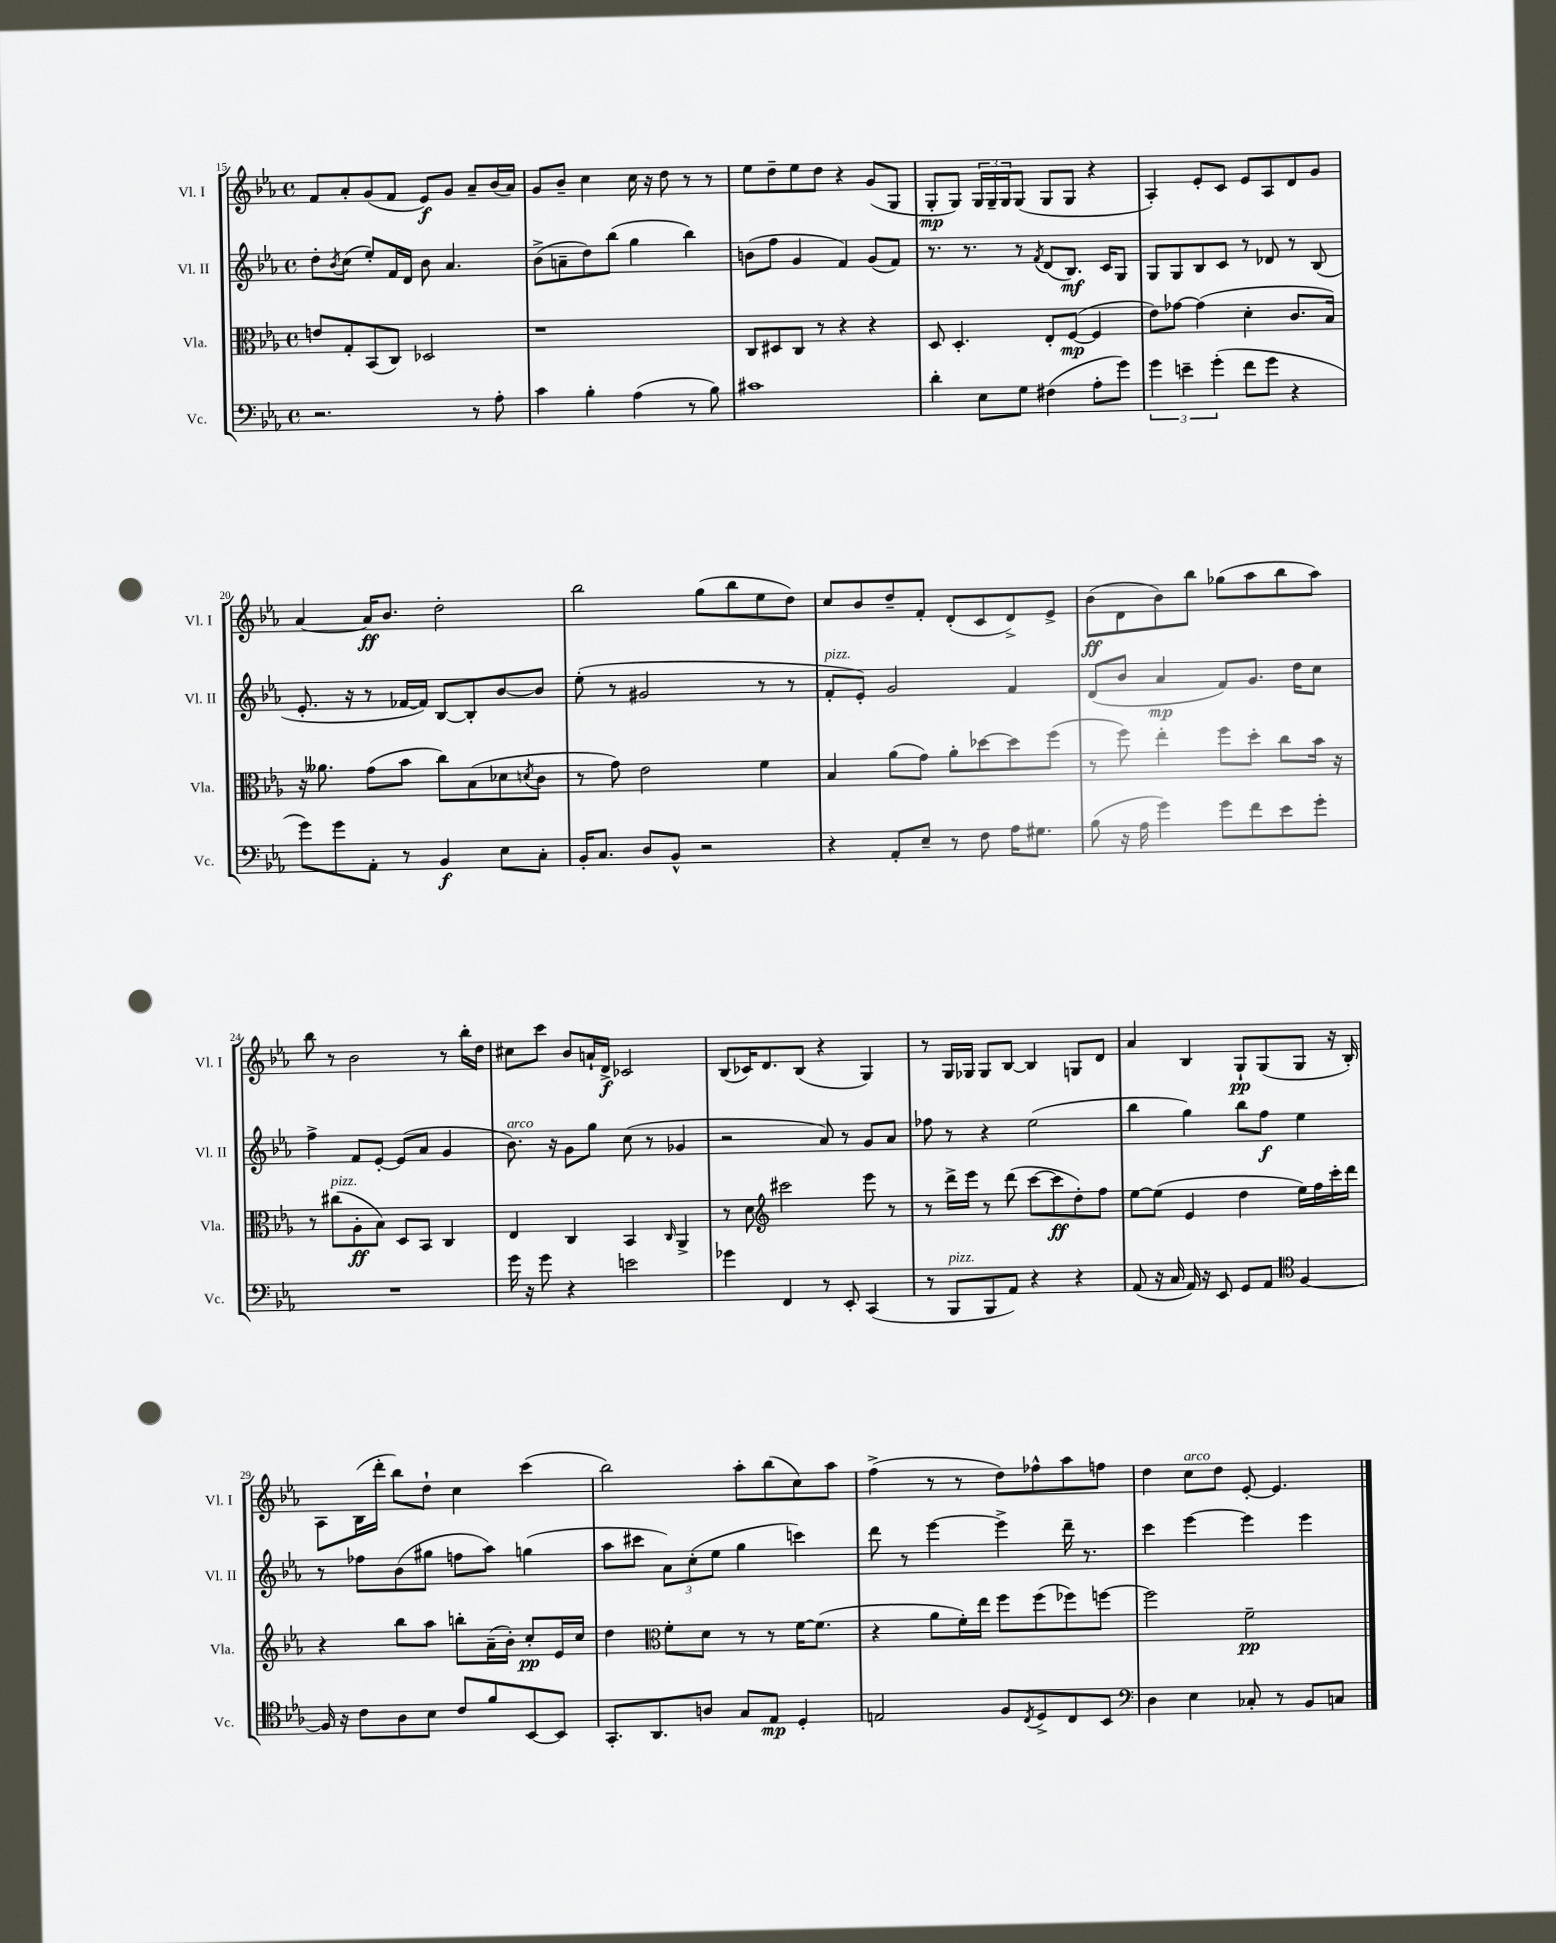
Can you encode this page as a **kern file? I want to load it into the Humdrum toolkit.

**kern	**kern	**kern	**kern
*staff4	*staff3	*staff2	*staff1
*clefF4	*clefC3	*clefG2	*clefG2
*k[b-e-a-]	*k[b-e-a-]	*k[b-e-a-]	*k[b-e-a-]
*M4/4	*M4/4	*M4/4	*M4/4
*met(c)	*met(c)	*met(c)	*met(c)
2.r	8e	8dd'	8f
.	.	8qb-	.
.	8G'	(8cc	8a-'
.	(8BB-	8ee-')	(8g
.	8C)	16f	8f
.	.	16d	.
.	2D-	8b-	8e-)
.	.	4.a-	8g
8r	.	.	8a-~
8A-'	.	.	(16b-
.	.	.	16a-)
=	=	=	=
4c	1r	(8b-^	8g
.	.	8a~	8b-~
4B-'	.	8dd)	4cc
.	.	(8bb-	.
(4A-	.	4gg	16cc
.	.	.	16r
.	.	.	8dd
8r	.	4bb-)	8r
8B-)	.	.	8r
=	=	=	=
1c#	8C	(8b	8ee-
.	8D#	8ff	8dd~
.	8C	4g	8ee-
.	8r	.	8dd
.	4r	4f)	4r
.	4r	(8g	(8g
.	.	8f)	8G
=	=	=	=
4d'	8D	8.r	8G'
.	4.D'	.	8G)
.	.	8.r	.
8E-	.	.	24G
.	.	.	24G~
.	.	.	24G
8G	.	8r	(8G
.	.	8qf	.
(4F#	8E-'	(8d	8G
.	([8F	8.B-)	8G
8A-'	4F]	.	4r
.	.	16c	.
8g)	.	8G	.
=	=	=	=
6g	8e-)	8G	4A-')
.	[8g-	8G	.
6e~	.	.	.
.	(4g-]	8B-	8e-'
(6g'	.	.	.
.	.	8c	8c
8f	4d'	8r	8e-
8g	.	8d-	8A-
4r	8.c	8r	8d
.	.	(8B-	8g
.	16B-)	.	.
=	=	=	=
8g)	16r	8.e-'	[4a-
.	8.a--	.	.
8g	.	.	.
.	.	16r	.
8AA-'	(8g	8r	16a-]
.	.	.	8.b-
8r	8b-	[16f-	.
.	.	16f-])	.
4BB-	8cc)	[8B-	2dd'
.	(8B-	8B-']	.
8E-	8d-	[8b-	.
.	8qd	.	.
8C'	8c	8b-]	.
=	=	=	=
16BB-'	8r	(8ee-'	2bb-
8.C	.	.	.
.	8g)	8r	.
8D	2e-	2g#	.
8BB-^^	.	.	.
2r	.	.	(8gg
.	.	.	8bb-
.	4f	8r	8ee-
.	.	8r	8dd)
=	=	=	=
4r	4B-	8f'	8cc
.	.	8e-')	8b-
8AA-'	(8a-	2g	8dd~
8E-~	8g)	.	8f'
8r	8a-'	.	(8d'
8F	[8dd-	.	8c
16A-	8dd-]	4f	8d^)
8.G#	.	.	.
.	(8ff	.	8e-^
=	=	=	=
(8B-	8r	(8d	(8b-
16r	8ff)	8b-	8d
16A-	.	.	.
4g)	4ee-'	4a-	8b-)
.	.	.	8bb-
8g	8ff	8f)	(8gg-
8f	8dd'	8.g	8aa-
8e-	8cc	.	8bb-
.	.	16dd	.
8g'	16b-	8cc	8aa-)
.	16r	.	.
=	=	=	=
1r	8r	4ff^	8bb-
.	(8cc#	.	8r
.	8A-'	8f	2b-
.	8B-)	[8e-'	.
.	8D	(8e-]	.
.	8BB-	8a-	.
.	4C	4g	8r
.	.	.	16bb-'
.	.	.	16dd
=	=	=	=
16g	4E-	8.b-)	8cc#
16r	.	.	.
8g	.	.	8ccc
.	.	16r	.
4r	4C	8g	8b-
.	.	8gg	16a`
.	.	.	16d^
2e	4BB-	(8cc	2c-
.	.	8r	.
.	16qqC	.	.
.	4AA-^	4g-	.
=	=	=	=
4g-	8r	2r	(8B-
.	8d	.	16c-)
.	.	.	8.d
*	*clefG2	*	*
4FF	2ccc#	.	.
.	.	.	(8B-
8r	.	8a-)	4r
8EE-'	.	8r	.
(4CC	8eee-	8g	4G)
.	8r	8a-	.
=	=	=	=
8r	8r	8ff-	8r
8BBB-	16ddd^	8r	16G
.	16eee-	.	16G-
8BBB-	8r	4r	8G-
8AA-)	(8ddd	.	[8B-
4r	[8ccc	(2ee-	4B-]
.	8ccc]	.	.
4r	8dd')	.	8G
.	8ff	.	8d
=	=	=	=
(8AA-	[8ee-	4bb-	4a-
16r	(8ee-]	.	.
16C	.	.	.
16AA-)	4e-	4gg)	4B-
16r	.	.	.
8EE-	.	.	.
8GG	4dd	8bb-	8G`
8AA-	.	8ff	(8G
*clefC4	*	*	*
[4F	16ee-)	4ee-	8G
.	16ff	.	.
.	16ccc'	.	16r
.	16ddd	.	16B-')
=	=	=	=
16F]	4r	8r	8A-
16r	.	.	.
8c	.	8ff-	(16B-
.	.	.	16ddd'
8A-	8bb-	(8b-	8bb-)
8B-	8aa-	8gg#	8dd`
8c	8bb'	8ff	4cc
8f	(16a-~	8aa-)	.
.	16b-')	.	.
[8BB-	8cc'	(4gg	(4ccc
8BB-]	16e-	.	.
.	16cc	.	.
=	=	=	=
8.GG'	4dd	8aa-	2bb-)
.	.	8ccc#	.
8.AA-	.	.	.
*	*clefC3	*	*
.	8f'	12a-)	.
.	.	(12cc'	.
8A	8d	.	.
.	.	12ee-	.
8G	8r	4gg	8aa-'
8E-	8r	.	(8bb-
4D'	[16f	4ccc)	8cc)
.	(8.f]	.	.
.	.	.	8aa-
=	=	=	=
2E	4r	8ddd	(4ff^
.	.	8r	.
.	8a-	[4eee-	8r
.	16f')	.	8r
.	16ee-	.	.
8F	8ff	4eee-^]	8dd)
8qC	.	.	.
8D^	(8ff	.	8ff-^^
8C	8ff-)	16ddd~	8aa-
.	.	8.r	.
8BB-	[8ff	.	8ff
=	=	=	=
*clefF4	*	*	*
4D	2ff]	4ccc	4dd
4E-	.	[4eee-	8cc
.	.	.	8dd
8C-'	2f~	4eee-]	[8e-'
8r	.	.	4.e-]
8BB-	.	4eee-	.
8C	.	.	.
==	==	==	==
*-	*-	*-	*-
